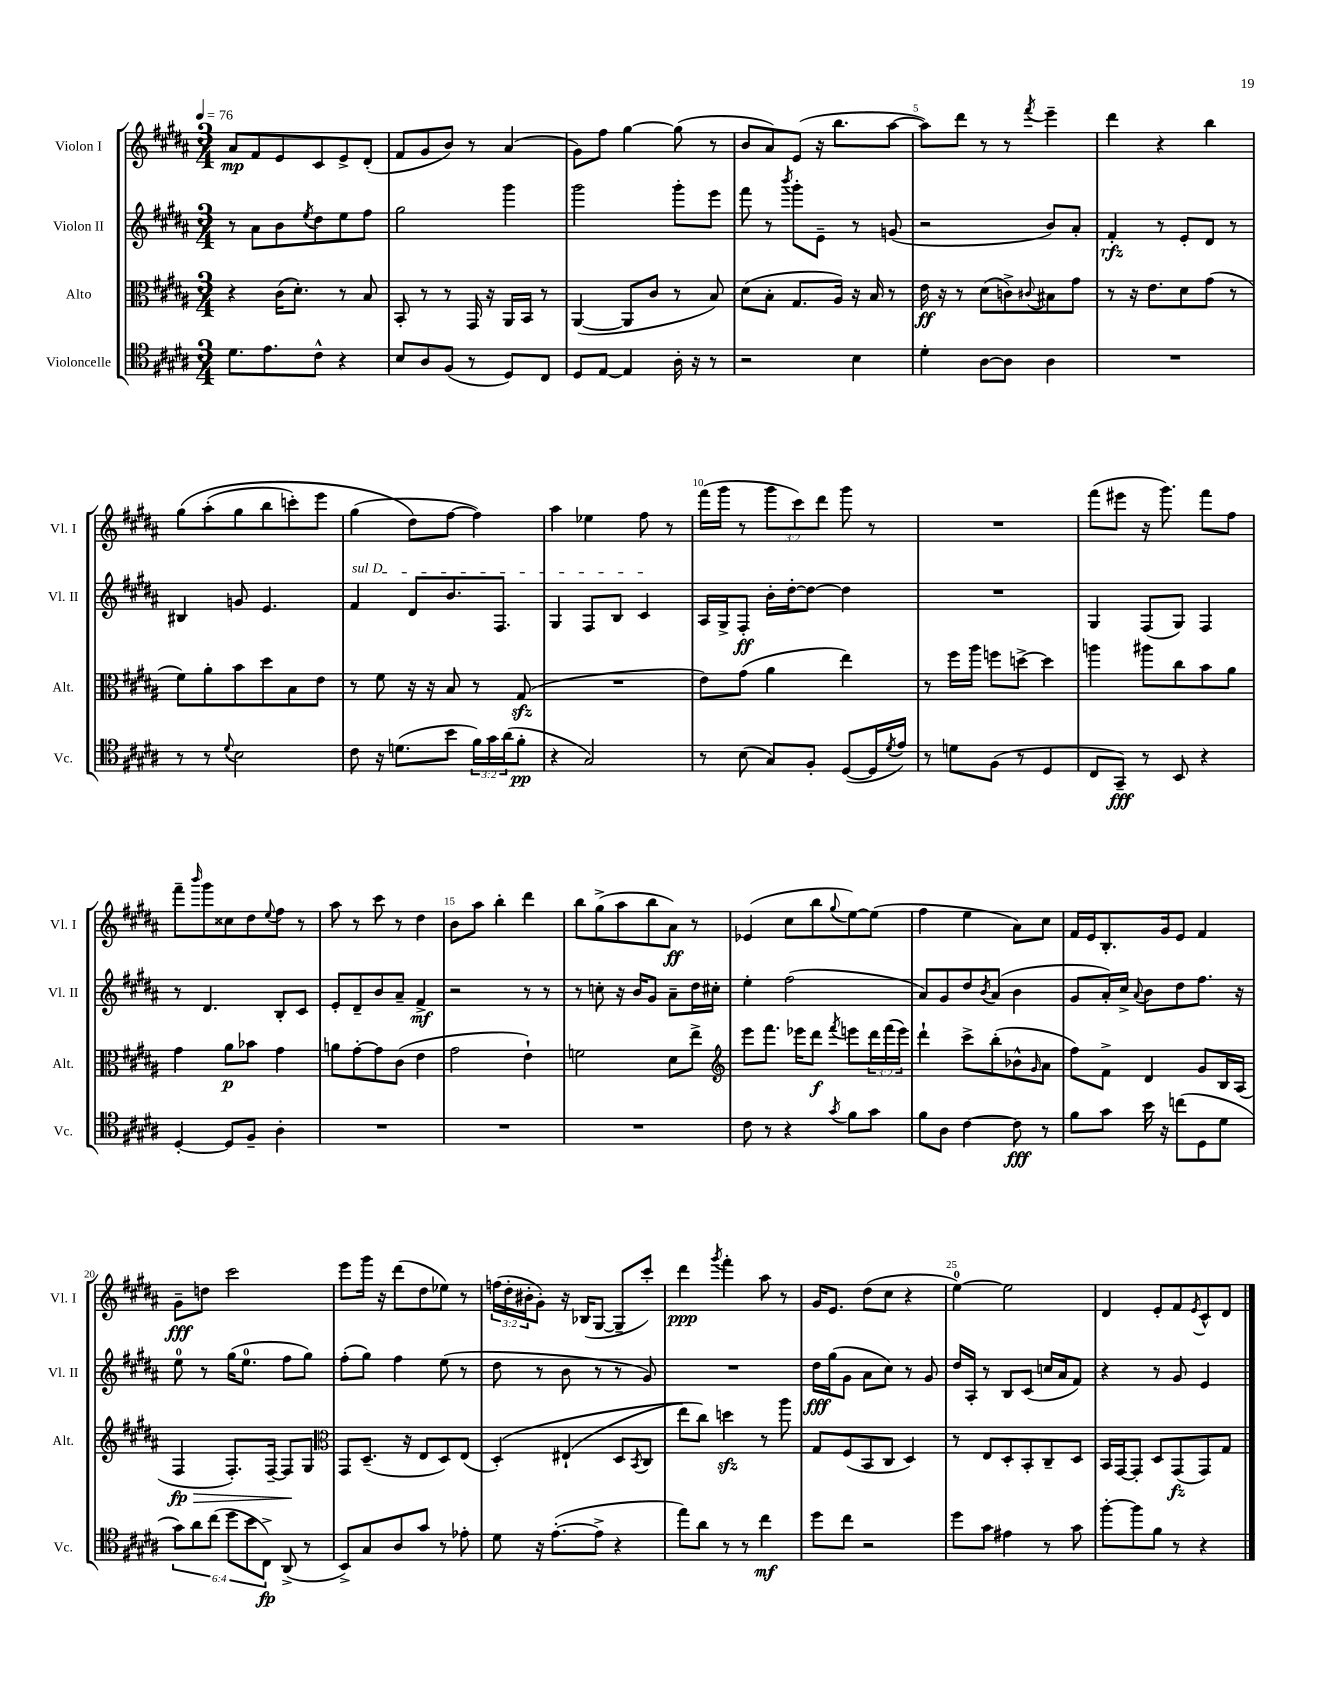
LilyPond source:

<<
\new StaffGroup <<
\new Staff = "s0" \with { instrumentName = "Violon I" shortInstrumentName = "Vl. I" } {
    \clef treble \key b \major \numericTimeSignature \time 3/4 \override Staff.TupletNumber.text = #tuplet-number::calc-fraction-text \tempo 4 = 76
    ais'8\mp fis'8 e'8 cis'8 e'8-> dis'8-.( |
    fis'8 gis'8 b'8) r8 ais'4( |
    gis'8) fis''8 gis''4~ gis''8( r8 |
    b'8 ais'8) e'8( r16 b''8. ais''8~ |
    ais''8) dis'''8 r8 r8 \acciaccatura { fis'''8 } e'''4-- |
    dis'''4 r4 b''4 |
    gis''8\( ais''8-.( gis''8 b''8 c'''8-.) e'''8 |
    gis''4( dis''8\) fis''8~ fis''4) |
    ais''4 ees''4 fis''8 r8 |
    fis'''16( gis'''16 r8 \tuplet 3/2 { gis'''8 cis'''8) dis'''8 } gis'''8 r8 |
    R2. |
    fis'''8( eis'''8 r16 gis'''8.) fis'''8 fis''8 |
    fis'''8-- \grace { b'''16 } gis'''8 cisis''8 dis''8 \appoggiatura { e''8 } fis''8 r8 |
    ais''8 r8 cis'''8 r8 dis''4 |
    b'8 ais''8 b''4-. dis'''4 |
    b''8 gis''8->( ais''8 b''8 ais'8\ff) r8 |
    ees'4( cis''8 b''8 \appoggiatura { gis''8 } e''8~) e''8( |
    fis''4 e''4 ais'8) cis''8 |
    fis'16 e'16 b8.-. gis'16 e'8 fis'4 |
    gis'8--\fff d''8 cis'''2 |
    e'''8 gis'''16 r16 dis'''8( dis''8 ees''8) r8 |
    \tuplet 3/2 { f''16( dis''16-. bis'16-. } gis'8-.) r16 bes16( gis8~ gis8-- cis'''8-.) |
    dis'''4\ppp \acciaccatura { gis'''8 } fis'''4-. ais''8 r8 |
    gis'16 e'8. dis''8( cis''8 r4 |
    e''4-0~) e''2 |
    dis'4 e'8-. fis'8 \acciaccatura { e'8 } cis'8-^ dis'8 \bar "|." |
}
\new Staff = "s1" \with { instrumentName = "Violon II" shortInstrumentName = "Vl. II" } {
    \clef treble \key b \major \numericTimeSignature \time 3/4
    r8 ais'8 b'8 \acciaccatura { e''8 } dis''8 e''8 fis''8 |
    gis''2 gis'''4 |
    gis'''2 gis'''8-. e'''8 |
    fis'''8 r8 \acciaccatura { b'''8 } gis'''8-. e'8-- r8 g'8( |
    r2 b'8) ais'8-. |
    fis'4-.\rfz r8 e'8-. dis'8 r8 |
    bis4 g'8 e'4. |
    \once \override TextSpanner.bound-details.left.text = \markup { \italic "sul D" } fis'4\startTextSpan dis'8 b'8. fis8. |
    gis4 fis8 b8 cis'4\stopTextSpan |
    ais16 gis16-> fis8-.\ff b'16-. dis''16~-. dis''8~ dis''4 |
    R2. |
    gis4 fis8( gis8) fis4 |
    r8 dis'4. b8-. cis'8 |
    e'8-. dis'8-- b'8 ais'8-- fis'4->\mf |
    r2 r8 r8 |
    r8 c''8-. r16 b'16 gis'8 ais'8-- dis''16 cis''16-. |
    e''4-. fis''2( |
    ais'8) gis'8 dis''8 \acciaccatura { b'8 } ais'8( b'4 |
    gis'8 ais'16-.) cis''16-> \appoggiatura { ais'8 } b'8 dis''8 fis''8. r16 |
    e''8-0 r8 gis''16( e''8.-0 fis''8 gis''8) |
    fis''8-.( gis''8) fis''4 e''8( r8 |
    dis''8 r8 b'8 r8 r8 gis'8) |
    R2. |
    dis''16\fff gis''16( gis'8 ais'8 cis''8) r8 gis'8 |
    dis''16 ais16-. r8 b8 cis'8( c''16 ais'16 fis'8) |
    r4 r8 gis'8 e'4 \bar "|." |
}
\new Staff = "s2" \with { instrumentName = "Alto" shortInstrumentName = "Alt." } {
    \clef alto \key b \major \numericTimeSignature \time 3/4 \override Staff.TupletNumber.text = #tuplet-number::calc-fraction-text
    r4 cis'16( dis'8.-.) r8 b8 |
    b,8-. r8 r8 gis,16 r16 ais,16 b,16 r8 |
    ais,4~( ais,8 cis'8 r8 b8) |
    dis'8( b8-. gis8. ais16) r16 b16 r8 |
    e'16\ff r16 r8 dis'8( c'8->) \appoggiatura { cis'8 } bis8 gis'8 |
    r8 r16 e'8. dis'8 gis'8( r8 |
    fis'8) ais'8-. b'8 dis''8 b8 e'8 |
    r8 fis'8 r16 r16 b8 r8 gis8\sfz( |
    R2. |
    e'8) gis'8( ais'4 e''4) |
    r8 fis''16 ais''16 f''8 d''8~-> d''4 |
    a''4 ais''8 cis''8 b'8 ais'8 |
    gis'4 ais'8\p bes'8 gis'4 |
    a'8 gis'8~-. gis'8 cis'8( e'4 |
    gis'2 e'4-!) |
    f'2 dis'8 e''8-> |
    \clef treble e'''8 fis'''8. ees'''16 dis'''8\f \acciaccatura { fis'''8 } e'''8 \tuplet 3/2 { dis'''16 fis'''16( e'''16) } |
    dis'''4-! cis'''8-> b''8-.( bes'8-^ \grace { gis'16 } ais'8 |
    fis''8) fis'8-> dis'4 gis'8 b16 ais16( |
    fis4\fp\> fis8.-.) fis16~-- fis8\! gis8 |
    \clef alto gis,8 dis8.--( r16 e8 dis8) e8( |
    dis4-.)\( eis4-!( dis8 \acciaccatura { b,8 } cis8 |
    e''8) cis''8\) d''4\sfz r8 ais''8 |
    gis8 fis8( b,8 cis8 dis4) |
    r8 e8 dis8-. b,8-. cis8-- dis8 |
    b,16 gis,16~ gis,8-. dis8 gis,8\fz( gis,8) gis8 \bar "|." |
}
\new Staff = "s3" \with { instrumentName = "Violoncelle" shortInstrumentName = "Vc." } {
    \clef tenor \key b \major \numericTimeSignature \time 3/4 \override Staff.TupletNumber.text = #tuplet-number::calc-fraction-text
    dis'8. e'8. cis'8-^ r4 |
    b8 ais8 fis8( r8 dis8) cis8 |
    dis8 e8~ e4 ais16-. r16 r8 |
    r2 b4 |
    dis'4-. ais8~ ais8 ais4 |
    R2. |
    r8 r8 \appoggiatura { dis'8 } b2 |
    cis'8 r16 d'8.( b'8 \tuplet 3/2 { fis'16) gis'16 ais'16( } fis'8-.\pp |
    r4 gis2) |
    r8 b8( gis8) fis8-. dis8~( dis16 \acciaccatura { dis'8 } e'16) |
    r8 d'8 fis8( r8 dis4 |
    cis8 gis,8--\fff) r8 b,8 r4 |
    dis4~-. dis8 fis8-- ais4-. |
    R2. |
    R2. |
    R2. |
    cis'8 r8 r4 \acciaccatura { gis'8 } fis'8 gis'8 |
    fis'8 ais8 cis'4~ cis'8\fff r8 |
    fis'8 gis'8 b'16 r16 c''8( dis8 dis'8 |
    \tuplet 6/4 { gis'8) ais'8 cis''8( dis''8 b'8 cis8->\fp) } ais,8->( r8 |
    b,8->) gis8 ais8 gis'8 r8 ees'8-. |
    dis'8 r16 e'8.~-.( e'8-> r4 |
    e''8) ais'8 r8 r8 cis''4\mf |
    dis''8 cis''8 r2 |
    dis''8 gis'8 eis'4 r8 gis'8 |
    fis''8~-. fis''8 fis'8 r8 r4 \bar "|." |
}
>>
>>
\layout { \context { \Score \override BarNumber.break-visibility = ##(#f #t #t) barNumberVisibility = #(every-nth-bar-number-visible 5) } }
